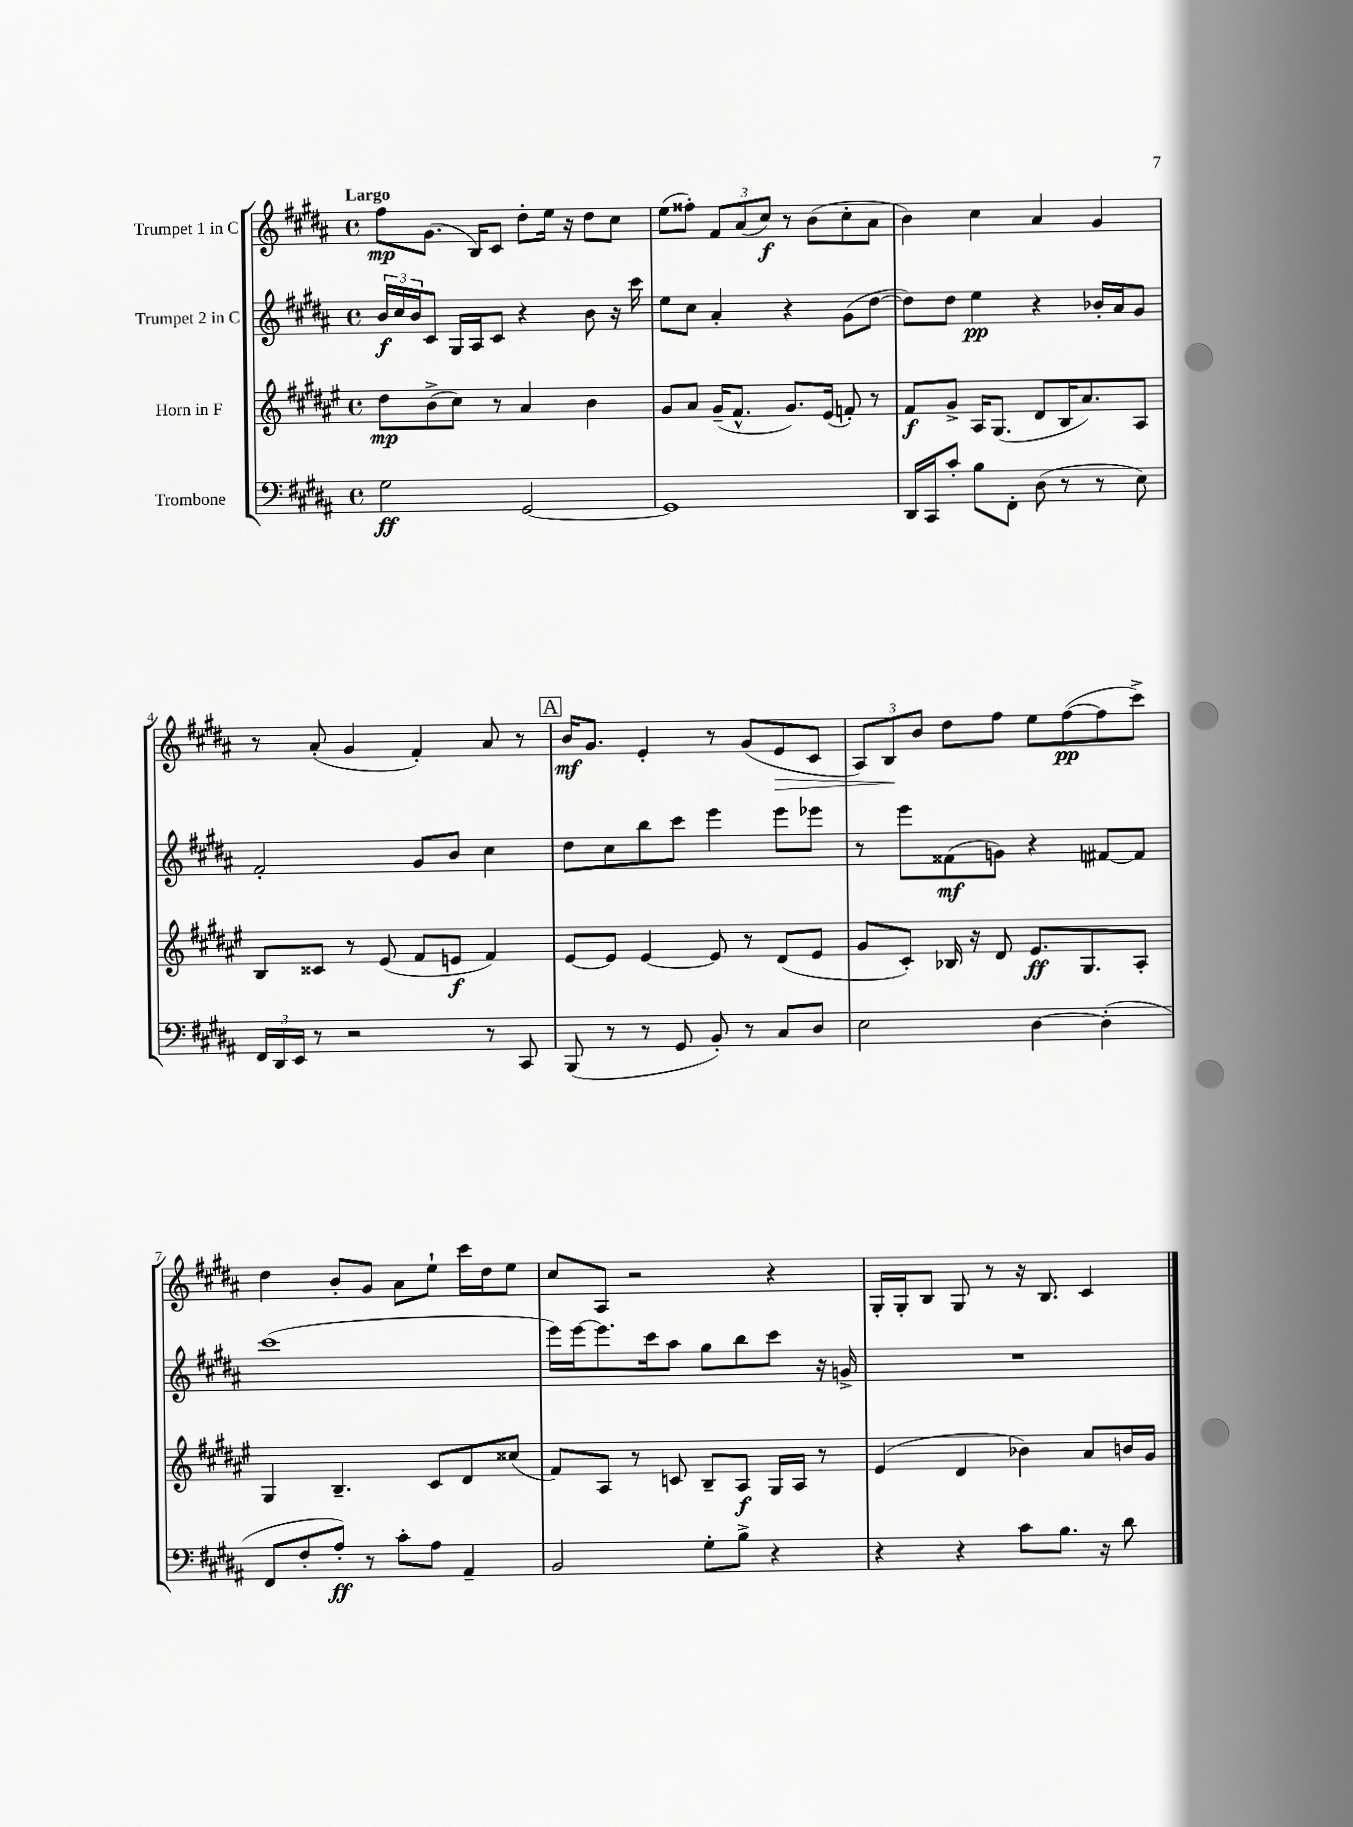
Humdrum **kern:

**kern	**kern	**kern	**kern
*staff4	*staff3	*staff2	*staff1
*clefF4	*clefG2	*clefG2	*clefG2
*k[f#c#g#d#a#]	*k[f#c#g#d#a#e#]	*k[f#c#g#d#a#]	*k[f#c#g#d#a#]
*M4/4	*M4/4	*M4/4	*M4/4
*met(c)	*met(c)	*met(c)	*met(c)
2G#\	8dd#\L	24b/LL	8ff#\L
.	.	24cc#/	.
.	.	24b/J	.
.	(8b^\	8c#/J	(8.g#\J
.	8cc#\J)	16G#/LL	.
.	.	16A#/J	16B/LK)
.	8r	8c#/J	8c#/J
[2GG#/	4a#/	4r	8dd#'\L
.	.	.	16ee\Jk
.	.	.	16r
.	4b\	8b\	8dd#\L
.	.	16r	8cc#\J
.	.	16ccc#\	.
=	=	=	=
1GG#]	8g#/L	8ee\L	(8ee\L
.	8a#/J	8cc#\J	8ff##'\J)
.	(16g#~/LK	4a#'/	12f#/L
.	8.f#^^/J	.	.
.	.	.	(12a#/
.	.	.	12cc#/J)
.	8.g#/L)	4r	8r
.	.	.	(8b\L
.	(16e#/Jk	.	.
.	8f'/)	(8g#\L	8cc#'\
.	8r	[8dd#\J	8a#\J
=	=	=	=
16DD#/LL	8f#/L	8dd#\]L)	4b\)
16CC#/J	.	.	.
8c#'/J	8g#^/J	8dd#\J	.
8B\L	16A#/LK	4ee\	4cc#\
.	(8.G#/J	.	.
8FF#'\J	.	.	.
(8D#\	8d#/L	4r	4a#/
8r	16B/K	.	.
.	8.a#/)	.	.
8r	.	16b-'/LL	4g#/
.	.	16a#/J	.
8E\)	8A#/J	8g#/J	.
=	=	=	=
24FF#/LL	8B/L	2f#'/	8r
24DD#/	.	.	.
24EE/JJ	.	.	.
8r	8c##/J	.	(8a#'/
2r	8r	.	4g#/
.	(8e#/	.	.
.	8f#/L	8g#/L	4f#'/)
.	8e/J	8b/J	.
8r	4f#/)	4cc#\	8a#/
8CC#/	.	.	8r
=	=	=	=
(8BBB/	[8e#/L	8dd#\L	16b/LK
.	.	.	8.g#/J
8r	8e#/]J	8cc#\	.
8r	[4e#/	8bb\	4e'/
8GG#/	.	8ccc#\J	.
8BB'/)	8e#/]	4eee\	8r
8r	8r	.	(8g#/L
8C#/L	(8d#/L	8eee\L	8e/
8D#/J	8e#/J	8eee-\J	8c#/J
=	=	=	=
2E\	8g#/L	8r	12A#/L)
.	.	.	12B/
.	8c#'/J)	8eee\L	.
.	.	.	12b/J
.	16B-/	(8f##\	8dd#\L
.	16r	.	.
.	8d#/	8g\J)	8ff#\J
[4D#\	8.e#/L	4r	8ee\L
.	.	.	([8ff#\
.	8.G#/	.	.
(4D#'\]	.	[8f#/L	8ff#\]
.	8A#'/J	8f#/]J	8ccc#^\J)
=	=	=	=
8FF#/L	4G#/	(1ccc#	4dd#\
8F#'/	.	.	.
8A#'/J)	4.B~/	.	8b'/L
8r	.	.	8g#/J
8c#'\L	.	.	8a#\L
8A#\J	8c#/L	.	8ee`\J
4AA#~/	8d#/	.	16ccc#\LL
.	.	.	16dd#\J
.	(8cc##/J	.	8ee\J
=	=	=	=
2BB/	8f#/L)	16eee\LL)	8cc#/L
.	.	[16eee\J	.
.	8A#/J	8.eee\]	8A#/J
.	8r	.	2r
.	.	16ccc#\k	.
.	8c/	8aa#\J	.
8G#'\L	8B~/L	8gg#\L	.
8B^\J	8A#/J	8bb\	.
4r	16G#/LL	8ccc#\J	4r
.	16A#/JJ	.	.
.	8r	16r	.
.	.	16g^/	.
=	=	=	=
4r	(4e#/	1r	16G#'/LL
.	.	.	16G#'/J
.	.	.	8B/J
4r	4d#/	.	8G#/
.	.	.	8r
8c#\L	4b-\)	.	16r
.	.	.	8.B/
8.B\J	.	.	.
.	8a#/L	.	4c#/
16r	.	.	.
8d#\	16b/L	.	.
.	16g#/JJ	.	.
==	==	==	==
*-	*-	*-	*-
